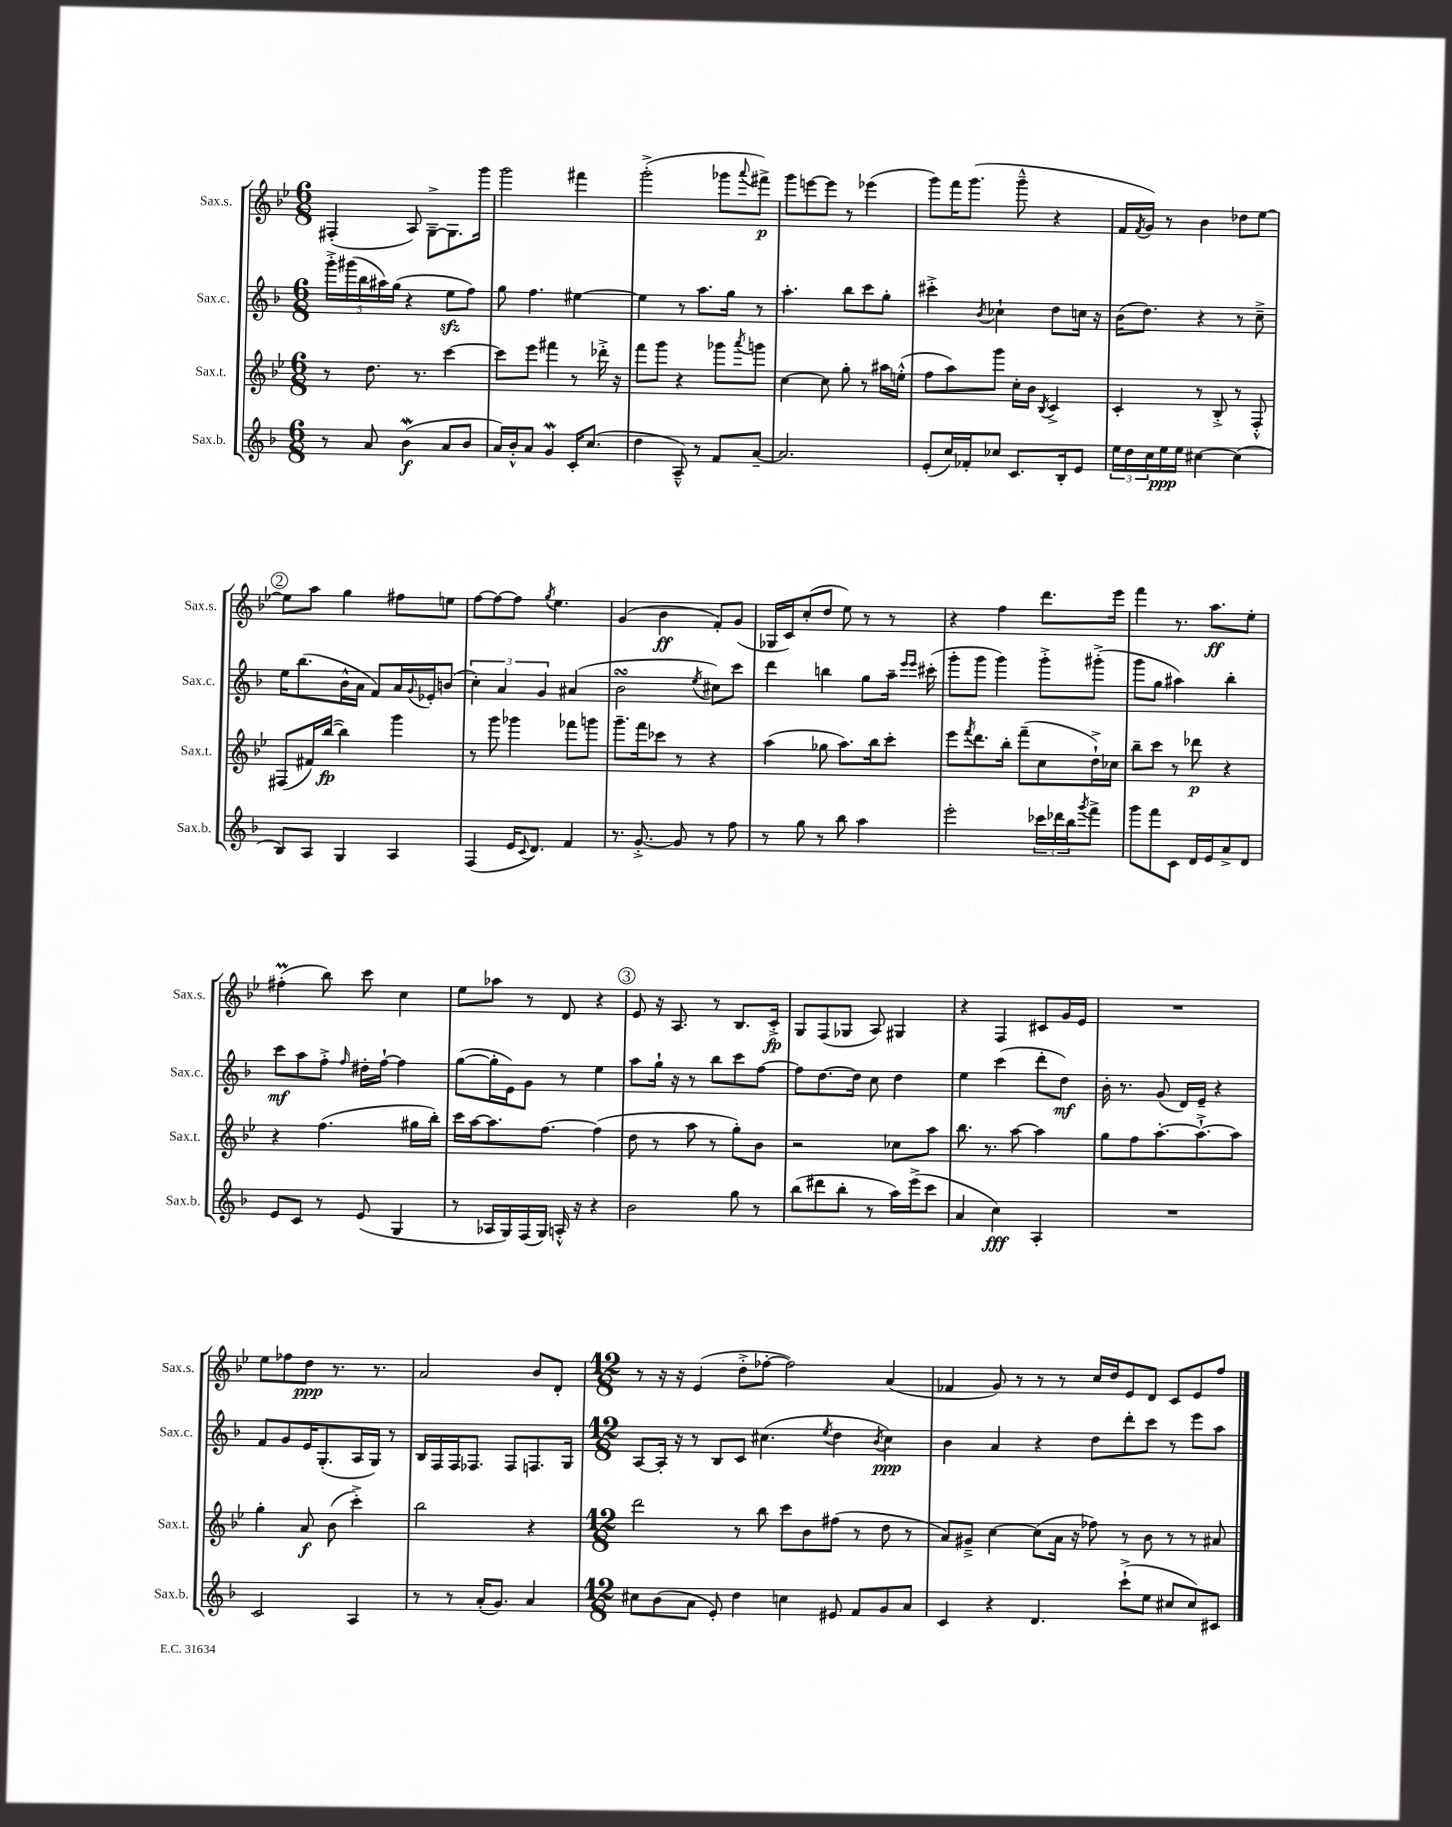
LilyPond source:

<<
\new StaffGroup <<
\new Staff = "s0" \with { instrumentName = "Sax.s." shortInstrumentName = "Sax.s." } {
    \clef treble \key bes \major \numericTimeSignature \time 6/8
    fis4-.( a8) g8~---> g8. g'''16 |
    g'''2 fis'''4 |
    g'''2-.->( ges'''8 \appoggiatura { a'''8 } fis'''8->\p) |
    g'''8 e'''8~ e'''8 r8 ees'''4( |
    g'''8) f'''16 g'''8.( g'''8---^ r4 |
    f'16 \acciaccatura { f'8 } g'16) r8 bes'4 des''8 ees''8~ |
    \mark \markup { \circle "2" } ees''8 a''8 g''4 fis''8 e''8 |
    f''8~ f''8~ f''8 \acciaccatura { g''8 } ees''4. |
    g'4( bes'4\ff f'8-.) g'8( |
    ges16 c'16) c''8-.( d''8 ees''8) r8 r8 |
    r4 f''4 d'''8. ees'''16 |
    f'''4 r8. a''8.\ff ees''8-. |
    fis''4-.\prall( bes''8) c'''8 c''4 |
    ees''8 aes''8 r8 d'8 r4 |
    \mark \markup { \circle "3" } ees'8 r16 a8. r8 bes8. c'16-.->\fp |
    g8 f8( ges8 a8) gis4 |
    r4 f4 cis'8 g'16 ees'16 |
    R2. |
    ees''8 fes''8 d''8\ppp r8. r8. |
    a'2 bes'8 d'8-. |
    \numericTimeSignature \time 12/8 r8 r16 r16 ees'4( d''8-.-> fes''8~-. fes''2) a'4( |
    fes'4 g'8) r8 r8 r8 c''16 d''16 ees'8 d'8 c'8 ees'8 f''8 \bar "|." |
}
\new Staff = "s1" \with { instrumentName = "Sax.c." shortInstrumentName = "Sax.c." } {
    \clef treble \key f \major \numericTimeSignature \time 6/8
    \tuplet 5/4 { g'''16-.-> gis'''16( bes''16 ais''16) g''16( } r4 e''8\sfz f''8) |
    g''8 f''4. eis''4~ |
    eis''4 r8 a''8. g''16 r8 |
    a''4.-. bes''8 c'''8 g''8-. |
    cis'''4-.-> \acciaccatura { bes'8 } ces''4-! d''8 c''16 r16 |
    bes'16( d''8.) r4 r8 c''8---> |
    \mark \markup { \circle "2" } e''16 bes''8.( bes'16-^ a'16 f'8) a'16 \appoggiatura { g'8 } ees'16-. b'8( |
    \tuplet 3/2 { c''4-.) a'4 g'4 } ais'4( |
    bes'2\turn \acciaccatura { e''8 } cis''8) c'''8 |
    d'''4 b''4 g''8 a''16-- \grace { e'''16 e'''16 } cis'''16-.( |
    g'''8-. g'''8 g'''4) g'''8-.-> gis'''8-.->( |
    g'''8 g''8 ais''4) bes''4-. |
    c'''8\mf a''8 f''8-.-> \grace { f''16 } dis''16-. f''16~-! f''4 |
    g''8~( g''16-. e'16) g'8 r8 e''4 |
    \mark \markup { \circle "3" } a''8 g''16-! r16 r8 bes''8 c'''8 f''8~ |
    f''8 d''8.~ d''16 c''8 d''4 |
    e''4 c'''4( d'''8-. d''8\mf) |
    bes'16-. r8. g'8( d'16) e'16-- r4 |
    f'8 g'8 e'16 g8.-.( a16 g16) r8 |
    bes16 f16 f16 fes8. fes8 f8. g16 |
    \numericTimeSignature \time 12/8 a8~ a16-. r16 r8 bes8 c'8 cis''4.( \acciaccatura { e''8 } d''4 \acciaccatura { bes'8 } cis''4\ppp) |
    bes'4 a'4 r4 d''8 d'''8-. c'''8 r8 e'''8 a''8 \bar "|." |
}
\new Staff = "s2" \with { instrumentName = "Sax.t." shortInstrumentName = "Sax.t." } {
    \clef treble \key bes \major \numericTimeSignature \time 6/8
    r8 d''8. r8. c'''4~ |
    c'''8 ees'''8 fis'''4 r8 des'''16-.-> r16 |
    f'''8 g'''8 r4 ges'''8 \acciaccatura { a'''8 } g'''8 |
    c''4~ c''8 g''8-. r8 ais''16 e''16-.-^( |
    f''8 a''8) g'''8 c''16-. bes'16 \acciaccatura { bes8 } c'4-> |
    c'4-. r8 bes8-.-> r8 f8-.-^ |
    \mark \markup { \circle "2" } fis8( fis'16) bes''16~\fp( bes''4) g'''4 |
    r8 g'''8 ges'''4 fes'''8 g'''8 |
    g'''8.-- f'''16 ces'''8 r8 r4 |
    a''4( ges''8 a''8.) bes''16 c'''8-. |
    ees'''8 \acciaccatura { f'''8 } d'''8. bes''16-. f'''8--( c''8 d''16-!->) ces''16 |
    bes''8-- c'''8 r8 des'''8\p r4 |
    r4 f''4.( gis''16 bes''16-.) |
    c'''16 a''16~ a''8. f''8.~ f''4( |
    \mark \markup { \circle "3" } d''8 r8 a''8 r8 g''8-.) bes'8 |
    r2 ces''8 a''8 |
    bes''8. r8. a''8~ a''4 |
    g''8 f''8 a''8.~-. a''8.~-!-> a''8 |
    g''4-. a'8\f bes'8( c'''4-.->) |
    bes''2 r4 |
    \numericTimeSignature \time 12/8 d'''2 r8 bes''8 c'''8 bes'8 fis''8( r8 d''8 r8 |
    a'8) gis'8---> c''4~ c''8( a'16 r16 fes''8) r8 bes'8 r8 r8 ais'8 \bar "|." |
}
\new Staff = "s3" \with { instrumentName = "Sax.b." shortInstrumentName = "Sax.b." } {
    \clef treble \key f \major \numericTimeSignature \time 6/8
    r8 a'8 bes'4\mordent\f( a'8 bes'8 |
    a'16) bes'16-.-^ a'8 g'4\mordent c'16-. c''8.( |
    d''4 a8---^) r8 f'8 a'8~-- |
    a'2. |
    e'8-.( c''16) fes'16-. ces''8 c'8. bes16-. e'8 |
    \tuplet 3/2 { e''16 d''16 c''16 } e''16\ppp e''16 cis''4~ cis''4( |
    \mark \markup { \circle "2" } bes8) a8 g4 a4 |
    f4( e'16 \appoggiatura { c'8 } d'8.) f'4 |
    r8. g'8.~-.-> g'8 r8 f''8 |
    r8 g''8 r8 bes''8 a''4 |
    e'''2-. \tuplet 3/2 { ces'''16 des'''16 bes''16 } \acciaccatura { g'''8 } f'''8-> |
    g'''8 f'''8 c'8 d'16 e'16 a'8-> d'8 |
    e'8 c'8 r8 e'8( g4 |
    r8 aes16 g16) f16( g16) a16-.-^ r16 r4 |
    \mark \markup { \circle "3" } bes'2 g''8 r8 |
    bes''8( dis'''8 bes''8-. r8 a''16) e'''16->( c'''8 |
    a'4 c''4\fff) a4-. |
    R2. |
    c'2 a4 |
    r8 r8 a'16-.( g'8.) a'4 |
    \numericTimeSignature \time 12/8 cis''8 bes'8( a'8 e'8-.) d''4 c''4 eis'8 f'8 g'8 a'8 |
    c'4 r4 d'4. c'''8-!->( e''8 cis''8 cis''8) cis'8 \bar "|." |
}
>>
>>
\layout { \context { \Score \remove "Bar_number_engraver" } }
